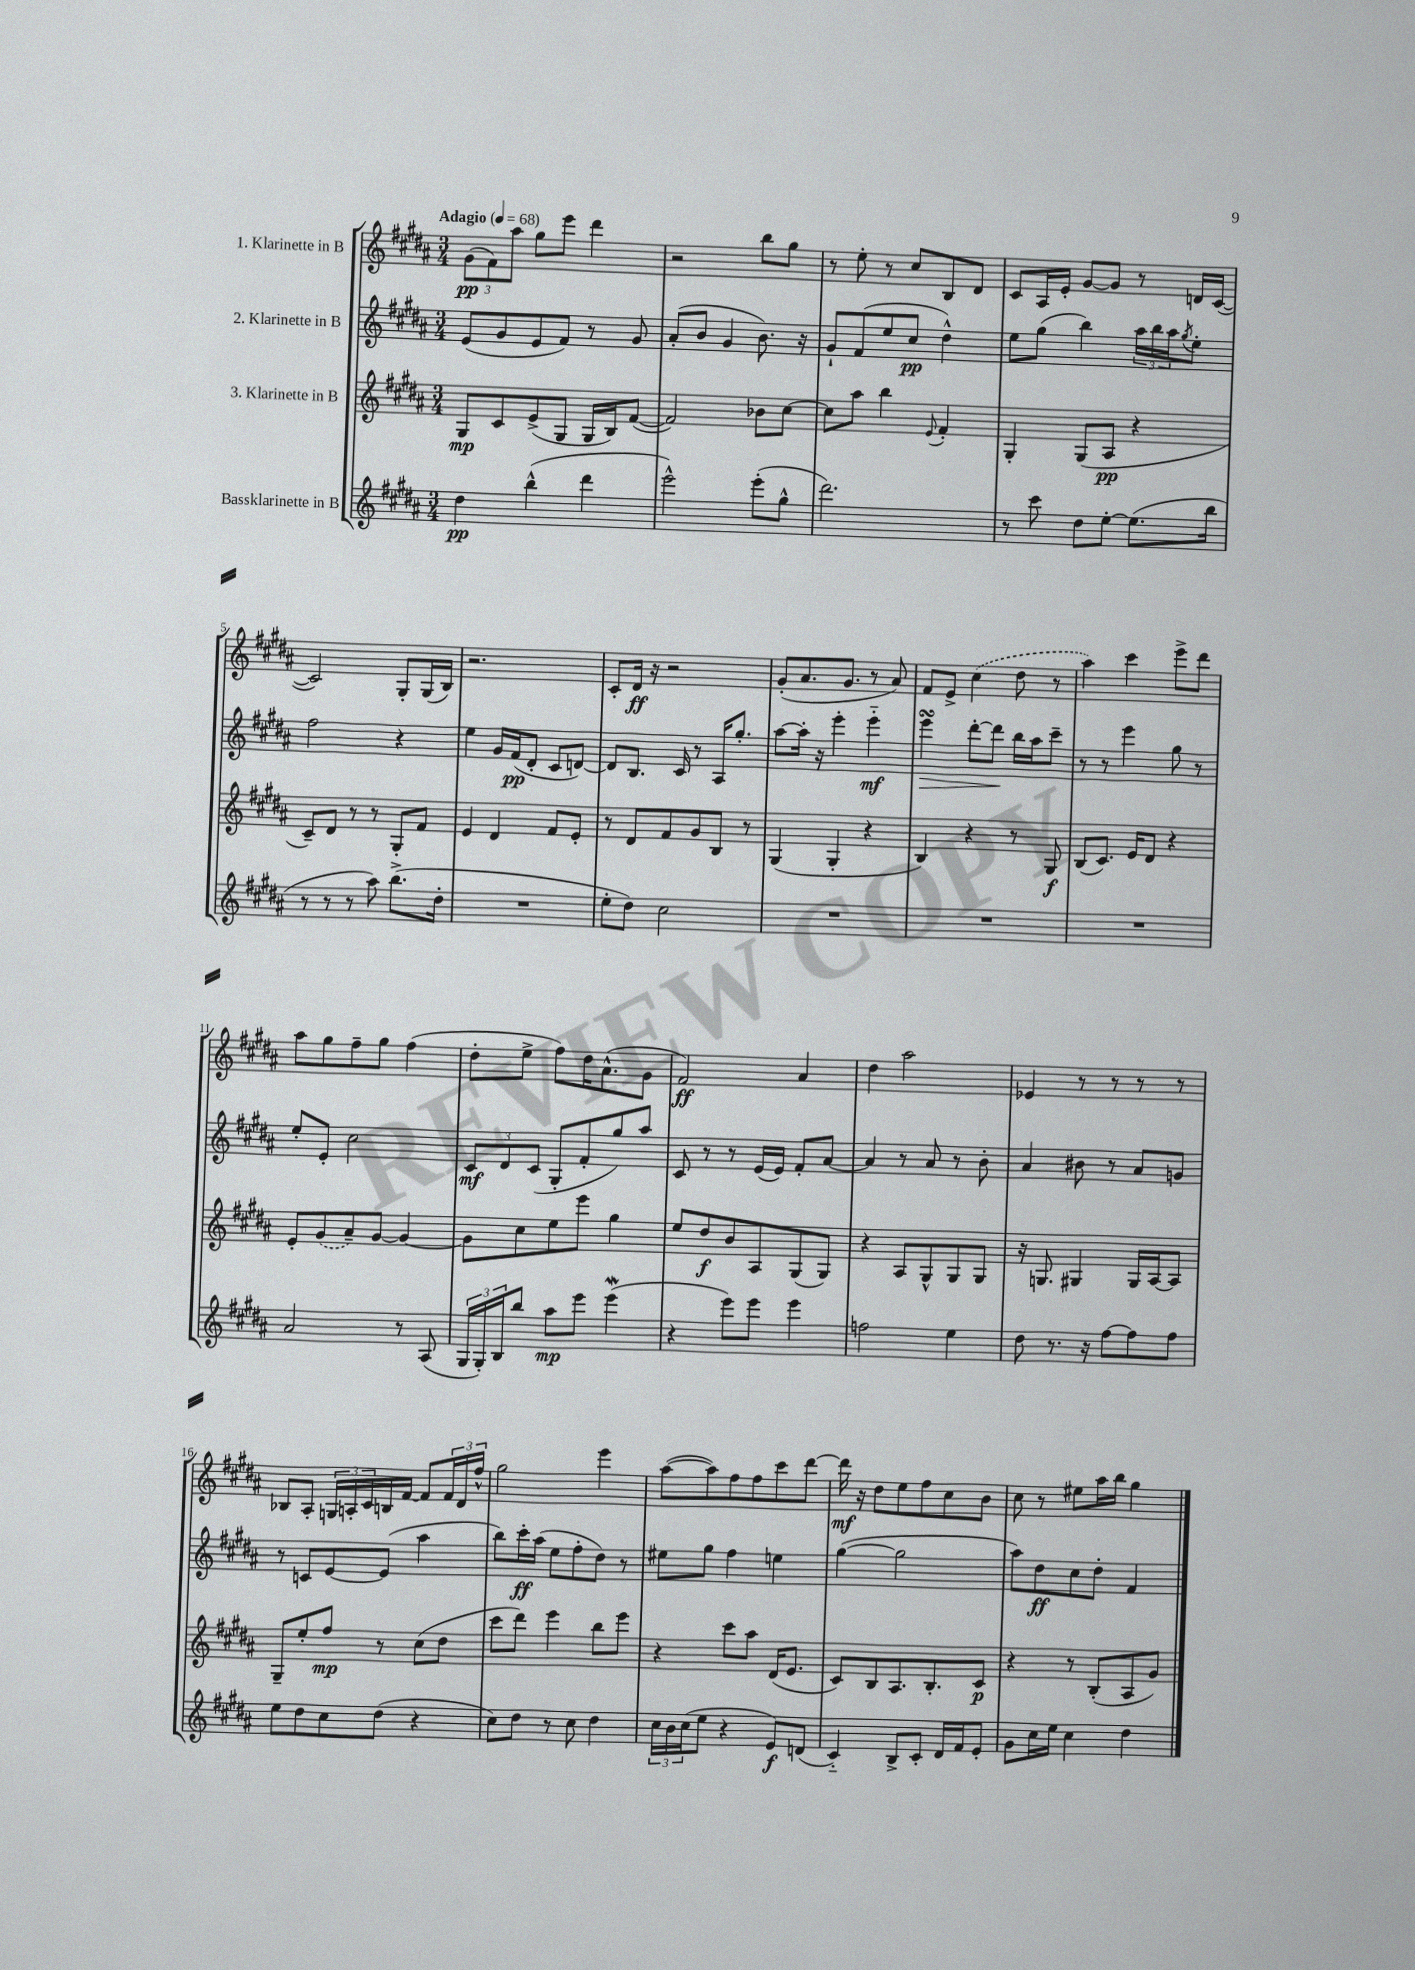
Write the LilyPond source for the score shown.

<<
\new StaffGroup <<
\new Staff = "s0" \with { instrumentName = "1. Klarinette in B" } {
    \clef treble \key b \major \numericTimeSignature \time 3/4 \tempo "Adagio" 4 = 68
    \tuplet 3/2 { gis'8\pp( fis'8) ais''8 } gis''8 e'''8 dis'''4 |
    r2 b''8 gis''8 |
    r8 e''8-. r8 cis''8 b8 dis'8 |
    cis'8 ais16 e'16-. gis'8~ gis'8 r8 d'16 cis'16~( |
    cis'2) gis8-. gis16( b16) |
    r2. |
    cis'8-. dis'16\ff r16 r2 |
    gis'8-.( ais'8. gis'8. r8 ais'8) |
    fis'8 e'8-> \once \slurDashed cis''4( dis''8 r8 |
    ais''4) cis'''4 e'''8-> dis'''8 |
    ais''8 gis''8 fis''8-- gis''8 fis''4( |
    dis''8-. e''8-> fis''8) dis''16 ais'8.-^( gis'8 |
    fis'2\ff) ais'4 |
    dis''4 ais''2 |
    ees'4 r8 r8 r8 r8 |
    bes8 ais8-. \tuplet 3/2 { g16 a16-. cis'16 } b16 fis'16~ fis'8 \tuplet 3/2 { fis'16 dis'16 fis''16-^ } |
    gis''2 e'''4 |
    ais''8~( ais''8) fis''8 fis''8 cis'''8 dis'''8~ |
    dis'''16\mf r16 dis''8 e''8 fis''8 cis''8 b'8 |
    cis''8 r8 eis''8 ais''16 b''16 gis''4 \bar "|." |
}
\new Staff = "s1" \with { instrumentName = "2. Klarinette in B" } {
    \clef treble \key b \major \numericTimeSignature \time 3/4
    e'8( gis'8 e'8 fis'8) r8 gis'8 |
    ais'8-.( b'8 gis'4 b'8.) r16 |
    gis'8-! fis'8( e''8 cis''8\pp dis''4-^) |
    e''8 gis''8( b''4) \tuplet 3/2 { ais''16 b''16 ais''16 } \acciaccatura { gis''8 } e''8-. |
    fis''2 r4 |
    e''4 gis'16 fis'16\pp( dis'8-. cis'8 d'8~) |
    d'8 b8. cis'16 r8 ais16 gis''8.-. |
    ais''8~ ais''16-. r16 e'''4-. e'''4-_\mf |
    e'''4\turn\> dis'''8~-. dis'''8\! b''16 ais''16 cis'''8-- |
    r8 r8 e'''4 gis''8 r8 |
    e''8-. e'8-. cis''2 |
    \tuplet 3/2 { cis'8\mf dis'8 cis'8( } gis8-. fis'8-. gis''8) ais''8 |
    cis'8 r8 r8 e'16( e'16) fis'8-. ais'8~ |
    ais'4 r8 ais'8 r8 b'8-. |
    ais'4 bis'8 r8 ais'8 g'8 |
    r8 c'8 e'8~ e'8( ais''4 |
    b''8) cis'''16-.\ff ais''16( e''8 fis''8-. dis''8) r8 |
    eis''8 gis''8 fis''4 e''4 |
    gis''4~( gis''2 |
    ais''8) dis''8\ff cis''8 dis''8-. fis'4 \bar "|." |
}
\new Staff = "s2" \with { instrumentName = "3. Klarinette in B" } {
    \clef treble \key b \major \numericTimeSignature \time 3/4
    gis8\mp cis'8 e'8->( gis8 gis16 b16) fis'8~( |
    fis'2) bes'8 cis''8~ |
    cis''8 ais''8 b''4 \appoggiatura { e'8 } fis'4-. |
    gis4-. gis8( ais8\pp r4 |
    cis'8--) dis'8 r8 r8 gis8-. fis'8 |
    e'4 dis'4 fis'8 e'8-. |
    r8 dis'8 fis'8 gis'8 b8 r8 |
    gis4( gis4-. r4 |
    b4) r4 r8 gis8\f |
    b8( cis'8.) e'16 dis'8 r4 |
    e'8-. \once \slurDashed gis'8( ais'8--) gis'8~ gis'4~ |
    gis'8 cis''8 e''8 e'''8 gis''4 |
    e''8 dis''8\f b'8 ais8 gis8( gis8) |
    r4 ais8 gis8-^ gis8 gis8 |
    r16 g8. gis4 gis16 ais16~ ais8 |
    gis8-- e''8-. fis''8\mp r8 cis''8( dis''8 |
    cis'''8 dis'''8) e'''4 b''8 e'''8 |
    r4 cis'''8 ais''8 dis'16( e'8. |
    cis'8) b8 ais8. b8.-. cis'8\p |
    r4 r8 b8-.( ais8 gis'8) \bar "|." |
}
\new Staff = "s3" \with { instrumentName = "Bassklarinette in B" } {
    \clef treble \key b \major \numericTimeSignature \time 3/4
    dis''4\pp b''4-^( dis'''4 |
    e'''2-^) e'''8-.( gis''8-^ |
    dis'''2.) |
    r8 cis'''8 dis''8 e''8~-. e''8.( b''16 |
    r8 r8 r8 ais''8) b''8.->( dis''16-. |
    R2. |
    e''8-. dis''8) cis''2 |
    R2. |
    R2. |
    R2. |
    ais'2 r8 ais8( |
    \tuplet 3/2 { gis16 gis16-.) b16 } b''8 ais''8\mp e'''8 e'''4\mordent( |
    r4 e'''8) e'''8 e'''4 |
    f''2 e''4 |
    dis''8 r8. r16 fis''8~ fis''8 fis''8 |
    e''8 dis''8 cis''8 dis''8( r4 |
    cis''8) dis''8 r8 cis''8 dis''4 |
    \tuplet 3/2 { cis''16 b'16 cis''16( } e''8 r4 e'8\f) d'8( |
    cis'4-_) b8-> cis'8-. dis'16 fis'16 e'8-. |
    gis'8 cis''16 e''16 cis''4 dis''4 \bar "|." |
}
>>
>>
